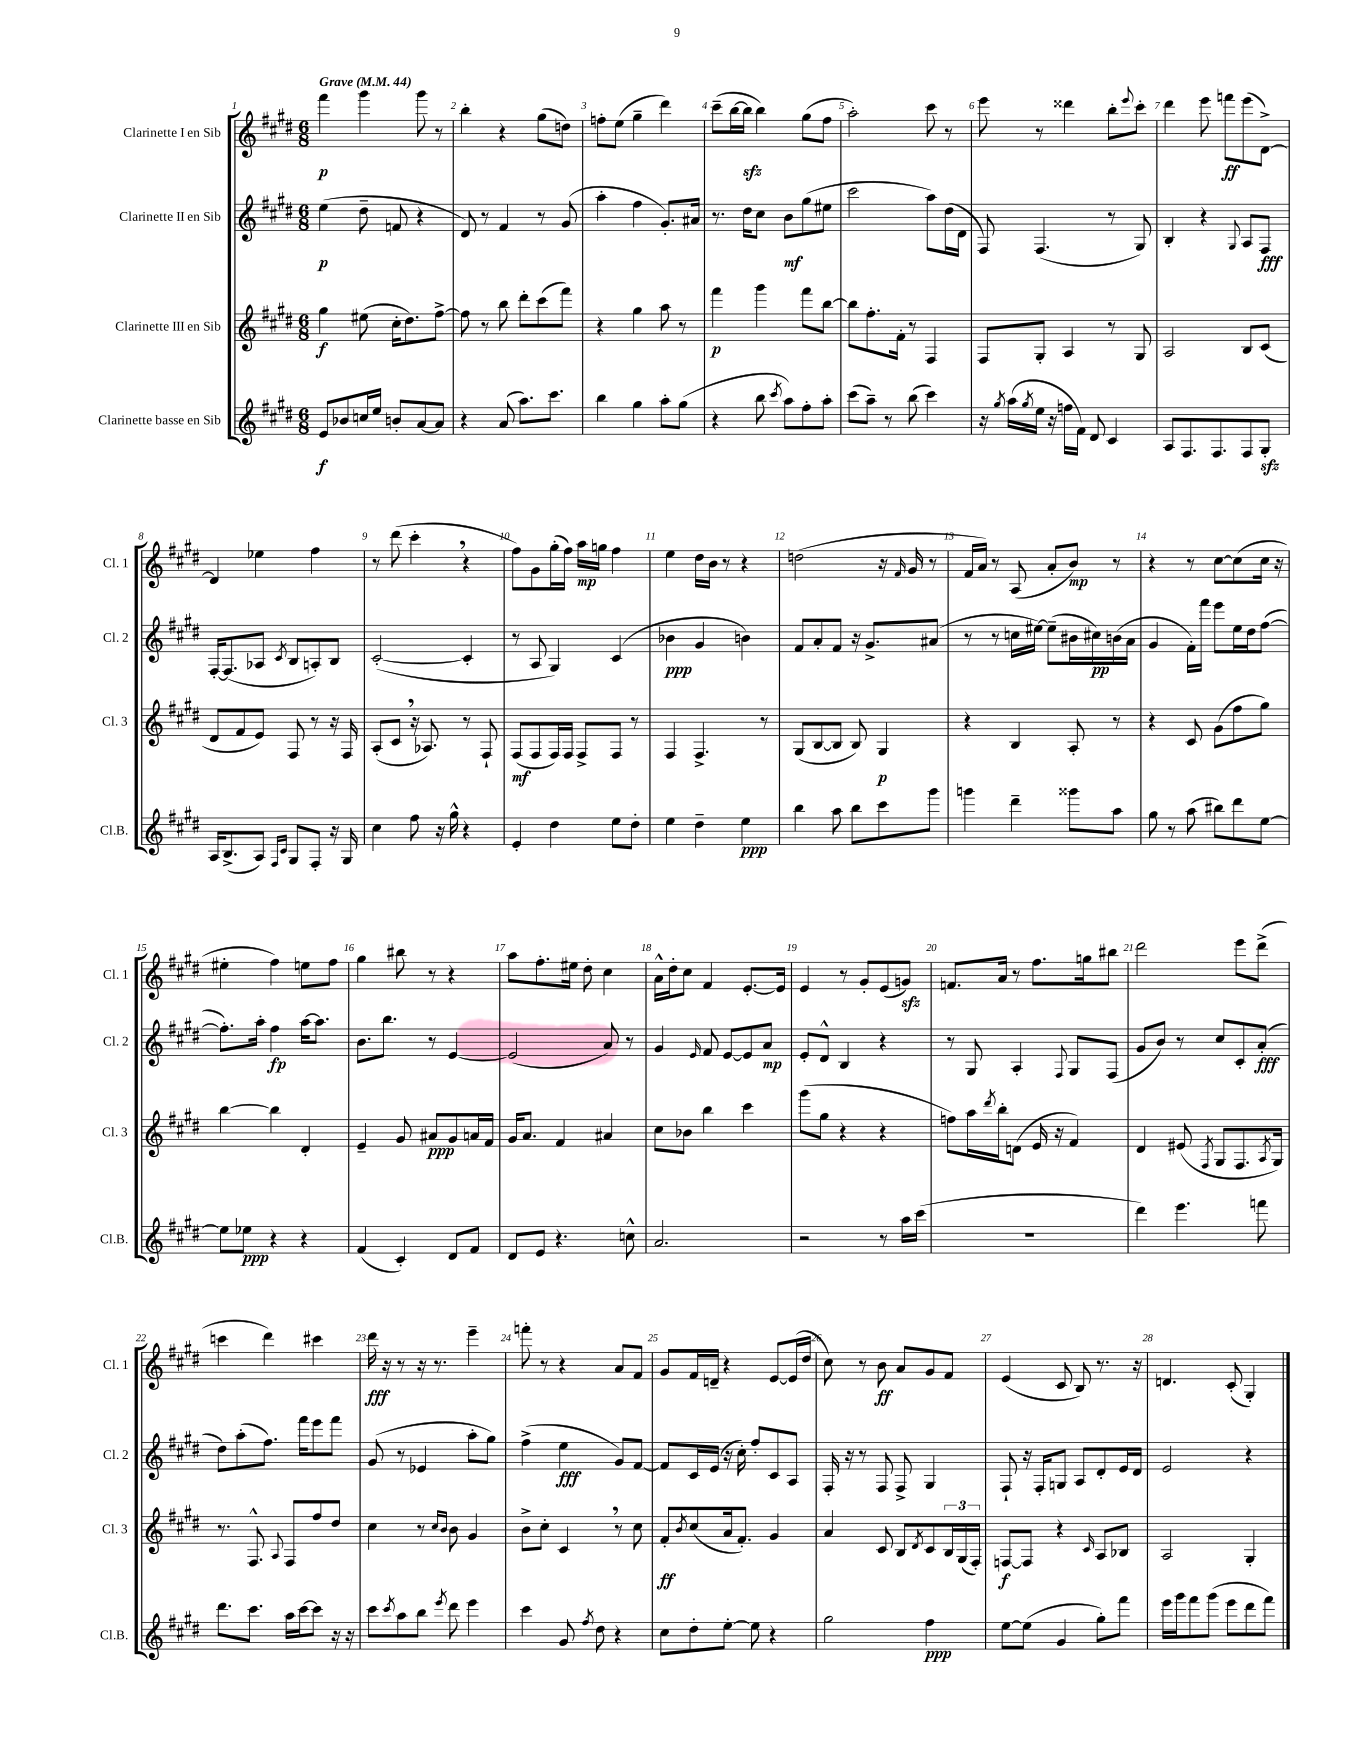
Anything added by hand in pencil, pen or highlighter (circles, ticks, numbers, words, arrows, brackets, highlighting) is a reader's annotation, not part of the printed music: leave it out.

**kern	**kern	**kern	**kern
*staff4	*staff3	*staff2	*staff1
*clefG2	*clefG2	*clefG2	*clefG2
*k[f#c#g#d#]	*k[f#c#g#d#]	*k[f#c#g#d#]	*k[f#c#g#d#]
*M6/8	*M6/8	*M6/8	*M6/8
*MM44	*MM44	*MM44	*MM44
8e	4gg#	(4ee	4fff#
8b-	.	.	.
16cc	(8ee#	8dd#~	4ggg#
16ee	.	.	.
8b'	16cc#'	8f	.
.	8.dd#)	.	.
[8a	.	4r	8ggg#
8a]	[8ff#^	.	8r
=	=	=	=
4r	8ff#]	8d#)	4bb'
.	8r	8r	.
(8a	8bb	4f#	4r
8.aa)	8ddd#'	.	.
.	(8ccc#	8r	(8gg#
8.ccc#	.	.	.
.	8fff#)	(8g#	8dd)
=	=	=	=
4bb	4r	4aa'	8ff'
.	.	.	(8ee
4gg#	4gg#	4ff#	4gg#~
8aa'	8aa	8.g#')	4ddd#)
(8gg#	8r	.	.
.	.	16a#	.
=	=	=	=
4r	4fff#	8.r	(8ccc#~
.	.	.	[16bb
.	.	16dd#	16bb]
8bb	4ggg#	8cc#	4bb)
8qccc#	.	.	.
8aa)	.	8b	.
8ff#'	8fff#	(8gg#	(8gg#
8aa'	[8bb	8ee#	8ff#
=	=	=	=
(8ccc#	8bb]	2ccc#	2aa')
8aa~)	8.ff#'	.	.
8r	.	.	.
.	16f#'	.	.
(8bb	8r	.	.
4ccc#)	4F#	8aa)	8ccc#
.	.	(16dd#	8r
.	.	16d#	.
=	=	=	=
16r	8F#	8F#)	8eee
8qgg#	.	.	.
(16aa	.	.	.
8qgg#	.	.	.
16ee	8G#'	(4.F#	8r
16r	.	.	.
16ff	4A	.	4ddd##
16f#)	.	.	.
8d#	.	.	.
4c#	8r	8r	8bb'
.	.	.	8qqeee
.	8G#	8G#)	8ccc#'
=	=	=	=
8A	2A	4B'	4ddd#
8.F#	.	.	.
.	.	4r	8eee
8.F#	.	.	.
.	.	.	8fff
.	.	8qqG#	.
8F#	8B	8A	(8eee
8G#'	(8c#	8F#	[8d#^)
=	=	=	=
16A	8d#	[16F#'	4d#]
(8.B^	.	(8.F#]	.
.	8f#	.	.
8A)	8e)	8A-	4ee-
16qqF#	.	.	.
16qqc#	.	8qc#	.
8G#	8F#	8B	.
8F#'	8r	8A')	4ff#
16r	16r	8B	.
16G#	16F#	.	.
=	=	=	=
4cc#	(8A'	([2c#'	8r
.	8c#	.	(8ddd#
8ff#	16r	.	4ccc#'
.	8.A-)	.	.
16r	.	.	.
16gg#^^	.	.	.
4r	8r	4c#']	4r
.	8F#`	.	.
=	=	=	=
4e'	(8F#	8r	8ff#)
.	8F#	8A	8g#
4dd#	16F#)	4G#)	(16gg#'
.	16F#	.	16ff#)
.	8F#^	.	16aa
.	.	.	16gg
8ee	8F#	(4c#	4ff#
8dd#'	8r	.	.
=	=	=	=
4ee	4F#	4b-	4ee
4dd#~	4.F#^	4g#	16dd#
.	.	.	16b
.	.	.	8r
4ee	.	4b)	4r
.	8r	.	.
=	=	=	=
4bb	(8G#	8f#	(2dd
.	[8B	8a'	.
8aa	8B]	8f#	.
8bb	8B)	16r	.
.	.	8.g#^	.
8ccc#	4G#	.	16r
.	.	.	16qqf#
.	.	.	16g#
8ggg#	.	(8a#	8r
=	=	=	=
4ggg	4r	8r	16f#
.	.	.	16a)
.	.	8r	8r
4ddd#~	4B	16cc	(8A
.	.	[16ee#)	.
.	.	(8ee#~]	8a'
8ggg##	8A'	16b#	8b)
.	.	16cc#)	.
8aa	8r	(16b	8r
.	.	16a	.
=	=	=	=
8gg#	4r	4g#	4r
8r	.	.	.
(8aa	8c#	16f#')	8r
.	.	16fff#	.
8bb#)	(8g#	8eee	[8cc#
8ddd#	8ff#	16ee	(8cc#]
.	.	16dd#	.
[8ee	8gg#)	([8ff#	16cc#
.	.	.	16r
=	=	=	=
8ee]	[4bb	8.ff#'])	4ee#'
8ee-	.	.	.
.	.	16aa'	.
4r	4bb]	4ff#	4ff#)
4r	4d#'	[16aa	8ee
.	.	8.aa]	.
.	.	.	8ff#
=	=	=	=
(4f#	4e~	8.b	4gg#
.	.	8.bb	.
4c#')	8g#	.	8bb#
.	8a#	8r	8r
8d#	8g#	[4e	4r
8f#	16a	.	.
.	16f#	.	.
=	=	=	=
8d#	16g#	(2e]	8aa
.	8.a	.	.
8e	.	.	8.ff#'
4.r	4f#	.	.
.	.	.	16ee#
.	.	.	8dd#'
.	4a#	8a)	4cc#
8cc^^	.	8r	.
=	=	=	=
2.a	8cc#	4g#	16a^^
.	.	.	16dd#'
.	8b-	.	8cc#
.	.	16qqe	.
.	4bb	8f#	4f#
.	.	[8e	.
.	4ccc#	8e]	[8.e'
.	.	8a	.
.	.	.	16e]
=	=	=	=
2r	(8ggg#	8e'	4e
.	8gg#	8d#^^	.
.	4r	4B	8r
.	.	.	8g#'
8r	4r	4r	(8e
16aa	.	.	8g)
(16ccc#	.	.	.
=	=	=	=
2.r	8ff)	8r	8.f
.	16aa	8G#	.
.	8qddd#	.	.
.	16bb'	.	16a
.	(8d	4A'	8r
.	16e	.	8.ff#
.	16r	.	.
.	.	8qqF#	.
.	4f#)	8G#	.
.	.	.	16gg
.	.	(8F#	8bb#
=	=	=	=
4ddd#)	4d#	8g#	2ddd#
.	.	8b)	.
4.eee	(8e#	8r	.
.	8qF#	.	.
.	8G#	8cc#	.
.	8.F#	8c#'	8eee
8fff	.	(8a'	(8ddd#^
.	8qA	.	.
.	16G#)	.	.
=	=	=	=
8.ddd#	8.r	8dd#)	4ccc
.	.	(8aa'	.
8.ccc#	8.F#^^	.	.
.	.	8.ff#)	4ddd#)
.	8qqA	.	.
16aa	8F#	.	.
[16ccc#	.	16fff#	.
8ccc#]	8ff#	8eee	4ccc#
16r	8dd#	8fff#	.
16r	.	.	.
=	=	=	=
8ccc#	4cc#	(8g#	16ddd#
.	.	.	16r
8qccc#	.	.	.
8aa	.	8r	8r
8bb	8r	4e-	16r
.	.	.	8.r
.	16qqcc#	.	.
8qeee	16qqb	.	.
8ddd#	8b	.	.
4eee	4g#	8aa'	4eee~
.	.	8gg#)	.
=	=	=	=
4ccc#	8b^	(4ff#^	8fff'
.	8cc#'	.	8r
8g#	4c#	4ee	4r
8qff#	.	.	.
8dd#	.	.	.
4r	8r	8g#)	8a
.	8cc#	[8f#	8f#
=	=	=	=
8cc#	8f#'	8f#]	8g#
.	8qb	.	.
8dd#'	(8cc#	16c#	16f#
.	.	(16e	16d~
[8ee'	16a	16r	4r
.	8.f#')	16cc#')	.
8ee]	.	8ff#'	.
4r	4g#	8c#	[8e
.	.	8A	(16e]
.	.	.	16dd#
=	=	=	=
2gg#	4a	16F#'	8cc#)
.	.	16r	.
.	.	8r	8r
.	8c#	8F#	8b
.	8B	8F#^	8a
.	8qd#	.	.
4ff#	8c#	4G#	8g#
.	24B	.	8f#
.	(24G#	.	.
.	24F#')	.	.
=	=	=	=
[8ee	[8F	8F#`	(4e
(8ee]	8F]	16r	.
.	.	16F#'	.
4g#	4r	8G	8c#
.	.	8A	8B)
.	16qqc#	.	.
8gg#')	8A	8d#'	8.r
8fff#	8B-	16e	.
.	.	16d#	16r
=	=	=	=
16eee	2A	2e	4.d
16ggg#	.	.	.
8fff#	.	.	.
(8ggg#	.	.	.
8eee	.	.	(8c#'
8ddd#	4G#'	4r	4G#')
8fff#)	.	.	.
==	==	==	==
*-	*-	*-	*-
